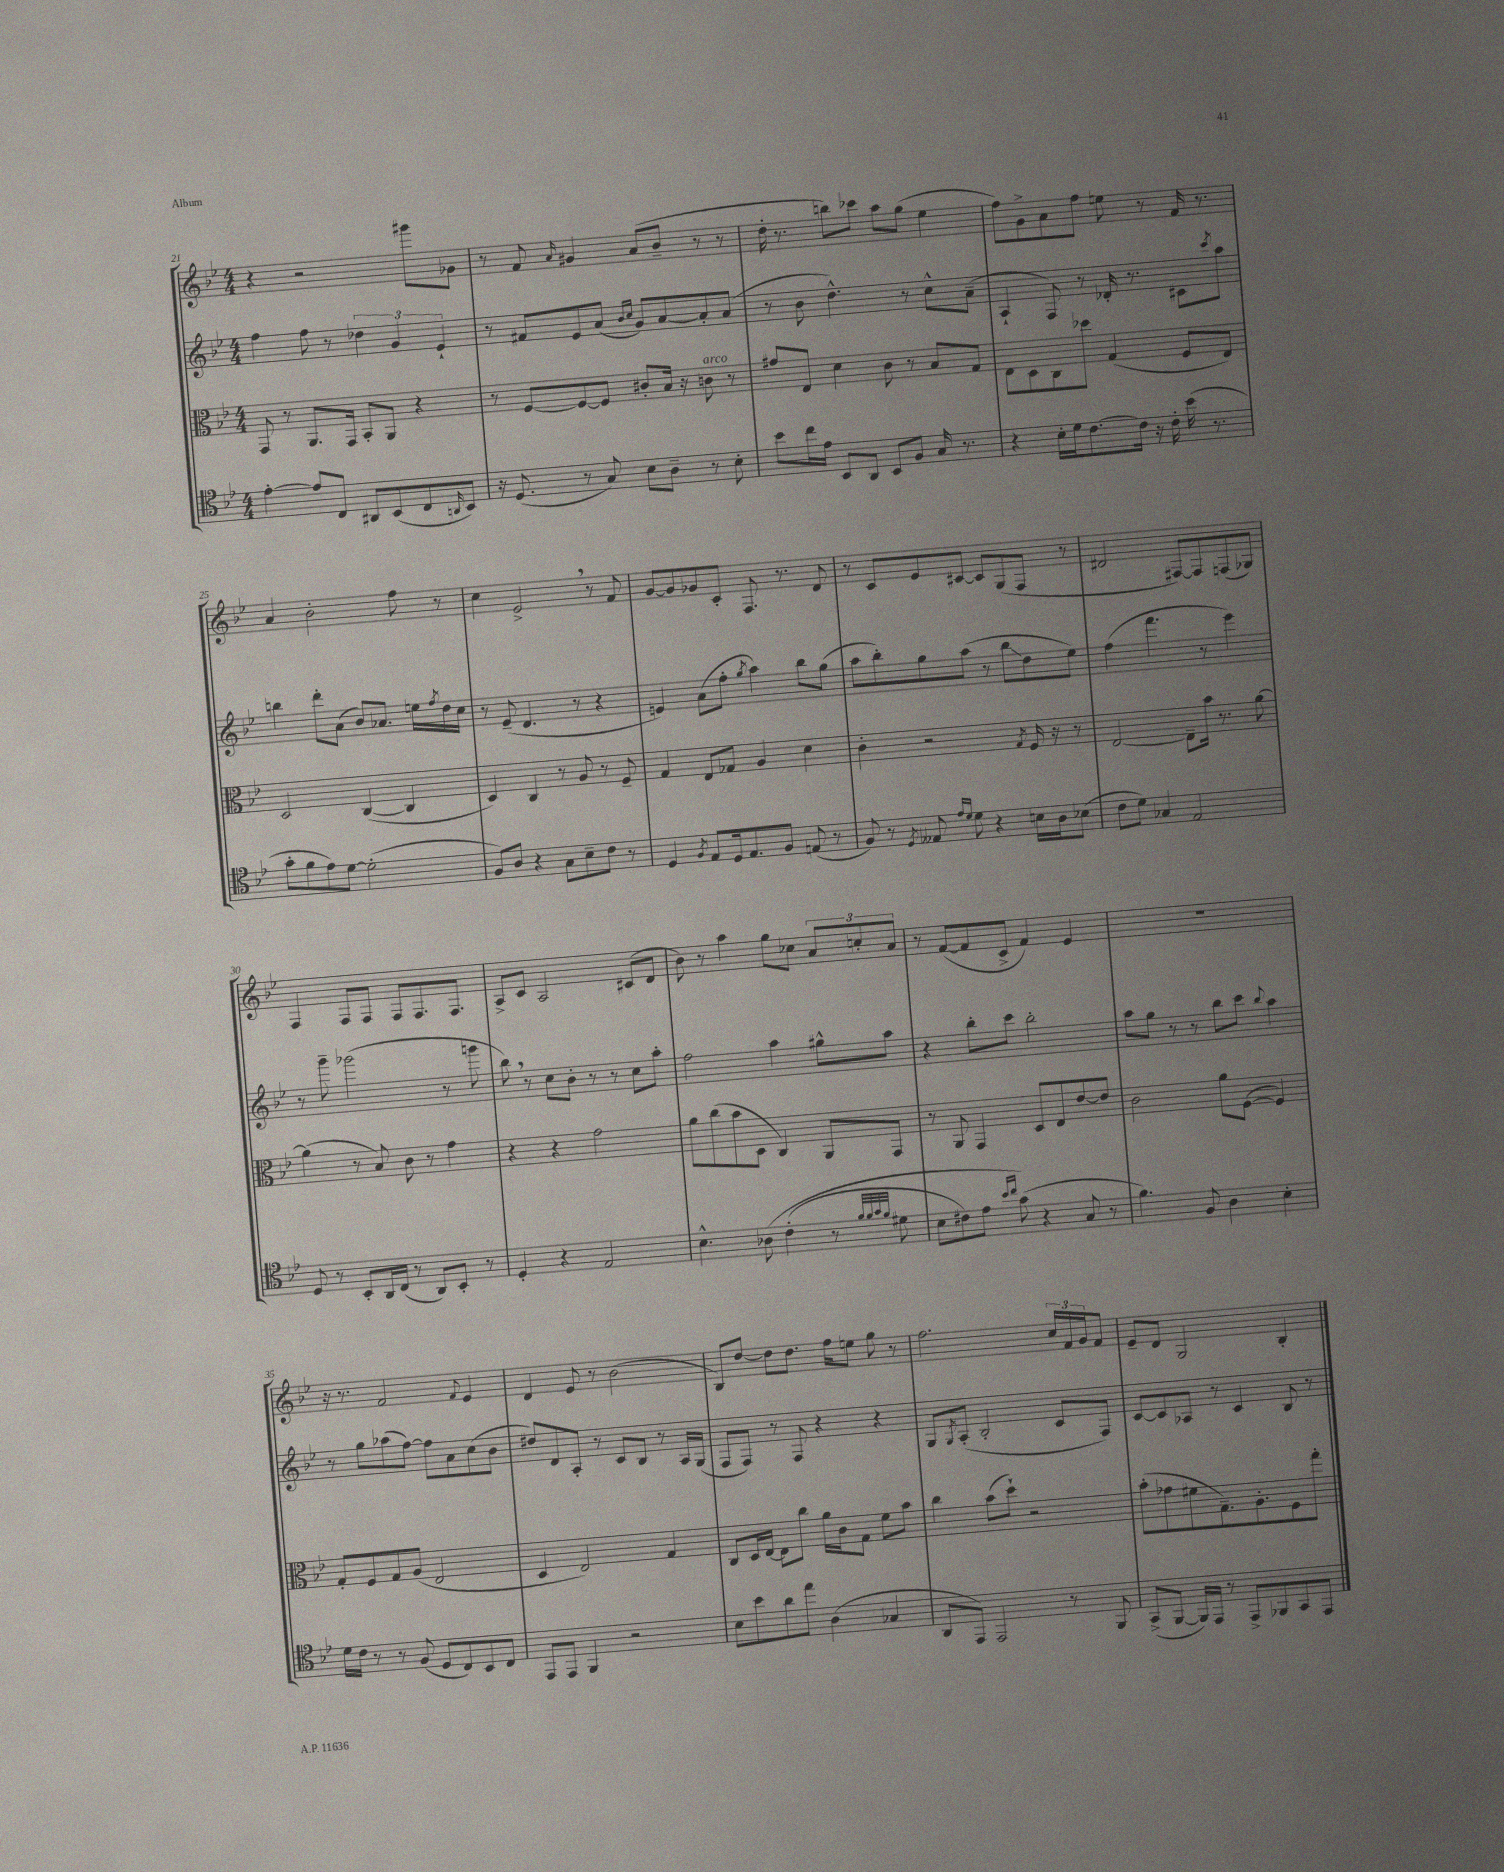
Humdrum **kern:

**kern	**kern	**kern	**kern
*staff4	*staff3	*staff2	*staff1
*clefC4	*clefC3	*clefG2	*clefG2
*k[b-e-]	*k[b-e-]	*k[b-e-]	*k[b-e-]
*M4/4	*M4/4	*M4/4	*M4/4
[4e-'	8GG	4ff	4r
.	8r	.	.
8e-]	8.AA	8ff	2r
8C	.	8r	.
.	16GG	.	.
8AA#	8BB-'	6dd-	.
(8BB-	8AA	.	.
.	.	6g	.
8C	4r	.	8ggg#
.	.	6e-`	.
16qqAA	.	.	.
8BB-)	.	.	8g-
=	=	=	=
16r	8r	8r	8r
(8.D	.	.	.
.	[8F	8f#	8f
.	.	.	16qqa
8r	8F_	8e-	4g#
8G)	8F]	(8a	.
.	.	16qqb-	.
.	.	16qqcc	.
8B-	8c#'	8g)	(8a
8A~	16B-	[8a	8b-~
.	16r	.	.
8r	8c	8a']	8r
8B-'	8r	(8a	8r
=	=	=	=
8b-	8g#	8r	16dd'
.	.	.	8.r
16cc	8E-	8b-	.
16e-	.	.	.
8BB-	4d	4.dd^^)	8bb)
8AA	.	.	8ccc-
8BB-	8c	.	8aa
8F	8r	8r	(8gg
16G	8B-	8cc^^	4ee-
8.r	.	.	.
.	8G	(8a~	.
=	=	=	=
4r	8E-	4A`	8ff)
.	8D	.	8g^
16B-'	8C	8F)	8a
16d	.	.	.
[8.c	8dd-	8r	8ff
.	(4G	16d-'	8ee
16c]	.	8.r	.
16r	.	.	8r
16c'	.	.	.
(16b-	8F	8c#	16f
8.r	.	.	8.r
.	.	8qccc	.
.	8E-)	8aa	.
=	=	=	=
8g'	2D	4bb	4a
8f	.	.	.
8e-)	.	8ddd'	2b-'
[8d	.	(8a	.
(2d']	([4C	8b-)	.
.	.	8.a-	.
.	4C]	.	8ff
.	.	16ee	.
.	.	8qff	.
.	.	16dd	8r
.	.	16cc	.
=	=	=	=
8F)	4D)	8r	4cc
8A	.	(8e-~	.
4r	4C	4.d	2e-^
8G	8r	.	.
8B-~	8A	8r	.
8c	8r	4r	8r
8r	8F~	.	8f
=	=	=	=
4D	4G	4e)	[8g
.	.	.	8g]
8qF	.	.	.
8E-	8E-	(8a	8g-
16D	8G-	8ff'	8c'
8.E-	.	.	.
.	.	8qgg	.
.	4A	4aa)	8.F
8F	.	.	.
.	.	.	8.r
(8E	4d	8bb-	.
8r	.	(8gg	8d
=	=	=	=
8F)	4c'	8aa	8r
8r	.	8bb-')	8c
8qD	.	.	.
8E--	2r	8gg	8e-
16qqe-	.	.	.
16qqd	.	.	.
8d	.	(8aa	[8c#
4r	.	8r	8c#]
.	.	8bb-	(8G
.	8qG	.	.
16B	16F	8dd	8F
16A	16r	.	.
(8B-	8r	8ee-)	8r
=	=	=	=
8c	[2E-	(4ff	2d#
8d)	.	.	.
4G-	.	4.fff	.
2E-	8E-~]	.	[8F#)
.	16b-	8r	8F#]
.	8.r	.	.
.	.	4eee-)	(8F
.	[8a	.	8G-)
=	=	=	=
8D	(4a]	8r	4F
8r	.	8ggg~	.
8BB-'	8r	(2ggg-	8F
16AA	8B-)	.	8F
(16C	.	.	.
8r	8c	.	8F
8AA)	8r	.	8.F
8BB-'	4g	8r	.
.	.	.	8.F
8r	.	8ggg	.
=	=	=	=
4D'	4r	8bb-)	8A^
.	.	8r	8c
4r	4r	8cc	2A
.	.	8b-'	.
2E-	2g	8r	.
.	.	8r	.
.	.	8cc	(8c#
.	.	8aa'	8d
=	=	=	=
4.B-^^	8a	2ff	8b-)
.	(8cc	.	8r
.	8b-	.	4aa
&(8A-	8D	.	.
(4c'	4C)	4aa	8gg
.	.	.	8cc-
8r	8AA	8gg#^^	12a
.	.	.	12cc'
32qqf	.	.	.
32qqf	.	.	.
32qqg	.	.	.
32qqf	.	.	.
8d#	8GG	8aa	.
.	.	.	12a
=	=	=	=
8B-	8r	4r	8r
8c#)	8AA	.	([8f
8e-	4GG	8bb-'	8f]
16qqb-	.	.	.
16qqcc	.	.	.
(8g&)	.	8ccc	8c^
4r	8D	2bb-'	4f)
.	8E-	.	.
8G	[8e-	.	4e-
8r	8e-]	.	.
=	=	=	=
4.f)	2c	8aa	1r
.	.	8gg	.
.	.	8r	.
8F	.	8r	.
4A	8a	8bb-	.
.	([8F	8ccc	.
.	.	8qqbb-	.
4B-'	4F])	4aa	.
=	=	=	=
16d	8G'	8r	16r
16c	.	.	8.r
8r	8F	8gg	.
8r	8G	(8aa-	2f
(8F	(8A	[8ff)	.
8D	2E-	8ff]	.
8C)	.	8a	.
.	.	.	8qqf
8BB-	.	(8cc	4e-
8C	.	8b-	.
=	=	=	=
8EE-	4D	8dd#)	4d
8EE-	.	8d	.
4FF	2E-)	8A'	8e-
.	.	8r	8r
2r	.	8c	(2b-
.	.	8B-	.
.	4G	8r	.
.	.	16A	.
.	.	(16G	.
=	=	=	=
8B-	8C	8F	8B-)
8b-	16D	8F)	[8dd
.	[16E-	.	.
8a	8E-]	8r	8dd]
8ee-	8cc	8F	8.dd
(4A	16a	4r	.
.	16c	.	16ff
.	8G	.	8ee
4G-	8f	4r	8gg
.	8b-	.	8r
=	=	=	=
8AA	4cc	8G	2.ff
.	.	8qG	.
8EE-)	.	(8A'	.
2EE-	(8b-	2B-'	.
.	8dd`)	.	.
.	2r	.	.
8r	.	8c	24cc
.	.	.	24f
.	.	.	24g
8FF	.	8F)	8f
=	=	=	=
(8GG^	(8b-'	[8c	8e-~
[8FF	8g-	8c]	8d
16FF])	8f#	8A-	2G
16EE-	.	.	.
8r	8.G~)	8r	.
8EE-^	.	4c	.
.	8.A'	.	.
8FF-	.	.	.
8GG	8F	8B-	4B-'
8EE-	8gg'	8r	.
==	==	==	==
*-	*-	*-	*-
